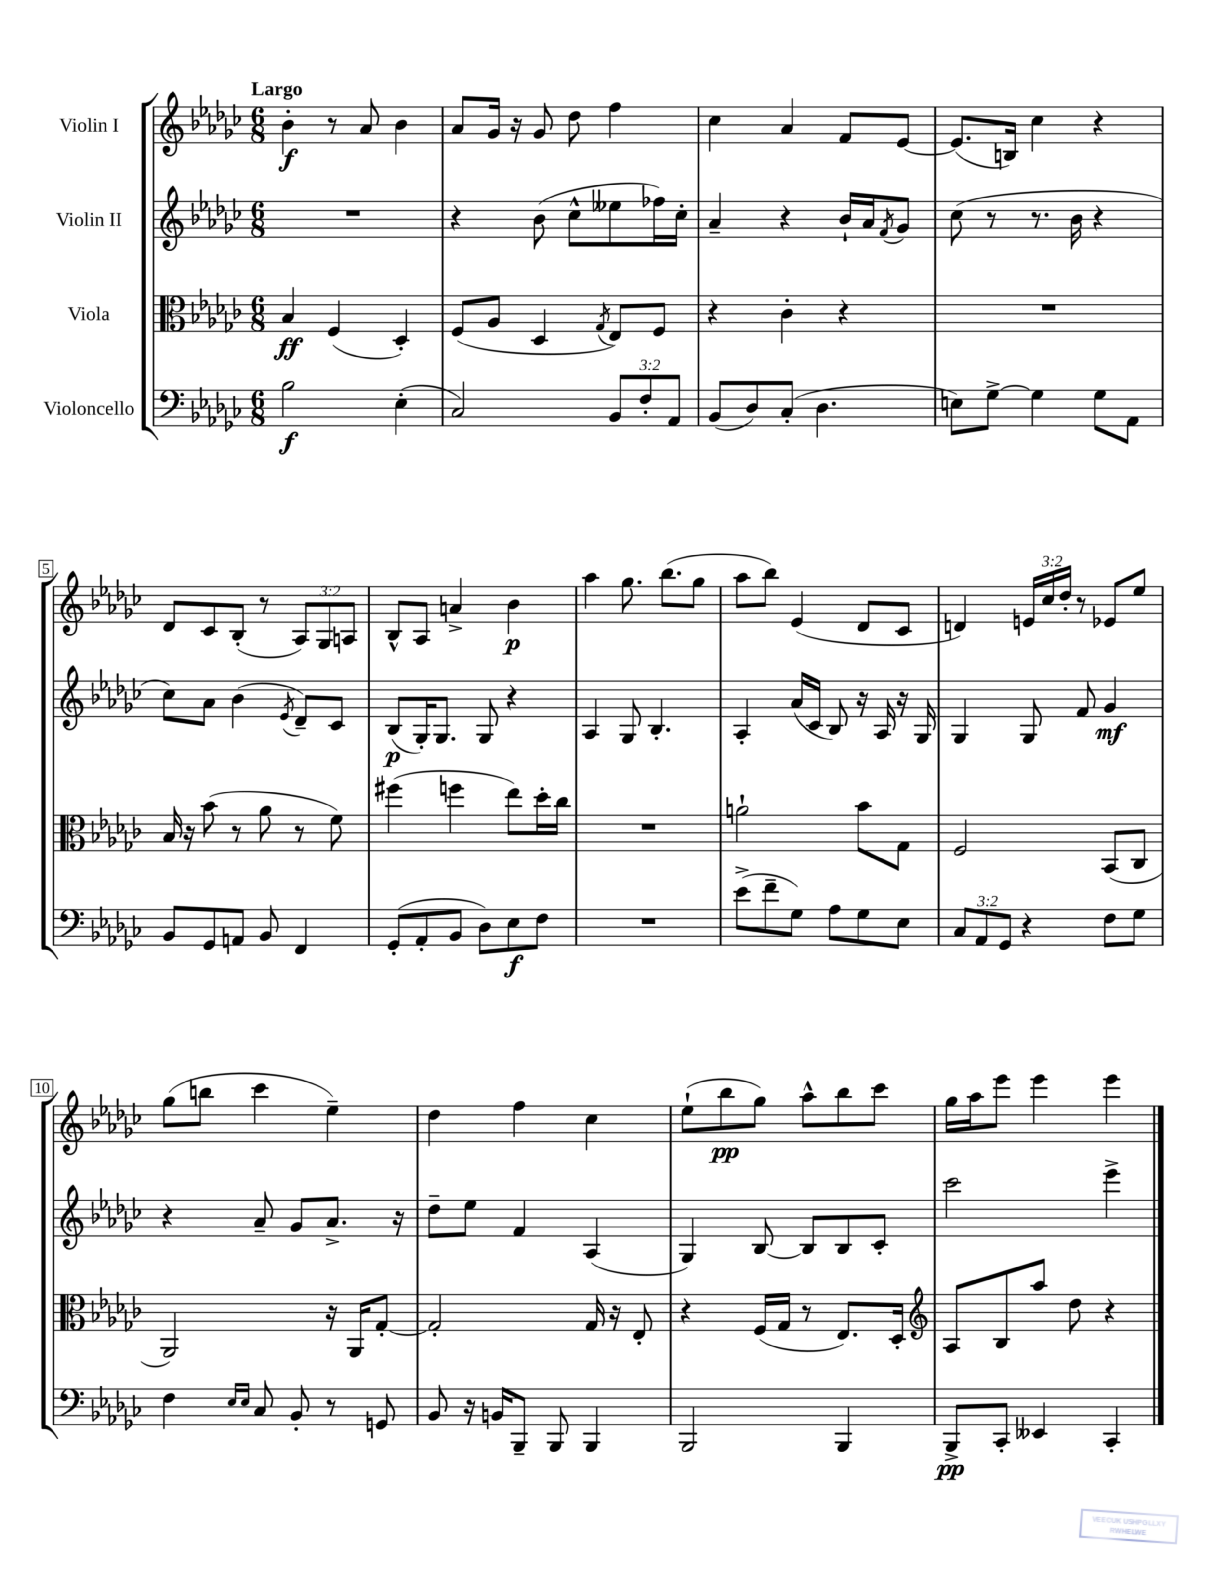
<<
\new StaffGroup <<
\new Staff = "s0" \with { instrumentName = "Violin I" } {
    \clef treble \key ges \major \numericTimeSignature \time 6/8 \override Staff.TupletNumber.text = #tuplet-number::calc-fraction-text \tempo "Largo"
    bes'4-.\f r8 aes'8 bes'4 |
    aes'8 ges'16 r16 ges'8 des''8 f''4 |
    ces''4 aes'4 f'8 ees'8~ |
    ees'8.( b16) ces''4 r4 |
    des'8 ces'8 bes8-.( r8 \tuplet 3/2 { aes8) ges8 a8 } |
    bes8-^ aes8 a'4-> bes'4\p |
    aes''4 ges''8. bes''8.( ges''8 |
    aes''8 bes''8) ees'4( des'8 ces'8 |
    d'4) \tuplet 3/2 { e'16 ces''16 des''16-. } r8 ees'8 ees''8 |
    ges''8( b''8 ces'''4 ees''4--) |
    des''4 f''4 ces''4 |
    ees''8-!( bes''8\pp ges''8) aes''8-^ bes''8 ces'''8 |
    ges''16 aes''16 ees'''8 ees'''4 ees'''4 \bar "|." |
}
\new Staff = "s1" \with { instrumentName = "Violin II" } {
    \clef treble \key ges \major \numericTimeSignature \time 6/8
    R2. |
    r4 bes'8( ces''8-^ eeses''8 fes''16) ces''16-. |
    aes'4-- r4 bes'16-! aes'16 \acciaccatura { f'8 } ges'8 |
    ces''8( r8 r8. bes'16 r4 |
    ces''8) aes'8 bes'4( \acciaccatura { ees'8 } des'8--) ces'8 |
    bes8\p( ges16-.) ges8. ges8 r4 |
    aes4 ges8 bes4.-. |
    aes4-. aes'16( ces'16 bes8) r16 aes16 r16 ges16 |
    ges4 ges8 f'8 ges'4\mf |
    r4 aes'8-- ges'8 aes'8.-> r16 |
    des''8-- ees''8 f'4 aes4( |
    ges4) bes8~ bes8 bes8 ces'8-. |
    ces'''2 ees'''4-> \bar "|." |
}
\new Staff = "s2" \with { instrumentName = "Viola" } {
    \clef alto \key ges \major \numericTimeSignature \time 6/8
    bes4\ff f4( des4-.) |
    f8( aes8 des4 \acciaccatura { ges8 } ees8) f8 |
    r4 ces'4-. r4 |
    R2. |
    bes16 r16 bes'8( r8 aes'8 r8 f'8) |
    fis''4( f''4 ees''8) des''16-. ces''16 |
    R2. |
    a'2-! bes'8 ges8 |
    f2 bes,8( ces8 |
    aes,2) r16 aes,16 ges8~-. |
    ges2-. ges16 r16 ees8-. |
    r4 f16( ges16 r8 ees8.) des16-. |
    \clef treble aes8 bes8 aes''8 des''8 r4 \bar "|." |
}
\new Staff = "s3" \with { instrumentName = "Violoncello" } {
    \clef bass \key ges \major \numericTimeSignature \time 6/8 \override Staff.TupletNumber.text = #tuplet-number::calc-fraction-text
    bes2\f ees4-.( |
    ces2) \tuplet 3/2 { bes,8 f8-. aes,8 } |
    bes,8( des8) ces8-.( des4. |
    e8) ges8~-> ges4 ges8 aes,8 |
    bes,8 ges,8 a,8 bes,8 f,4 |
    ges,8-.( aes,8-. bes,8 des8) ees8\f f8 |
    R2. |
    ees'8->( f'8-- ges8) aes8 ges8 ees8 |
    \tuplet 3/2 { ces8 aes,8 ges,8 } r4 f8 ges8 |
    f4 \grace { ees16 ees16 } ces8 bes,8-. r8 g,8 |
    bes,8 r16 b,16 bes,,8-- bes,,8 bes,,4 |
    bes,,2 bes,,4 |
    bes,,8->\pp ces,8-. eeses,4 ces,4-. \bar "|." |
}
>>
>>
\layout { \context { \Score \override BarNumber.stencil = #(make-stencil-boxer 0.1 0.3 ly:text-interface::print) } }
